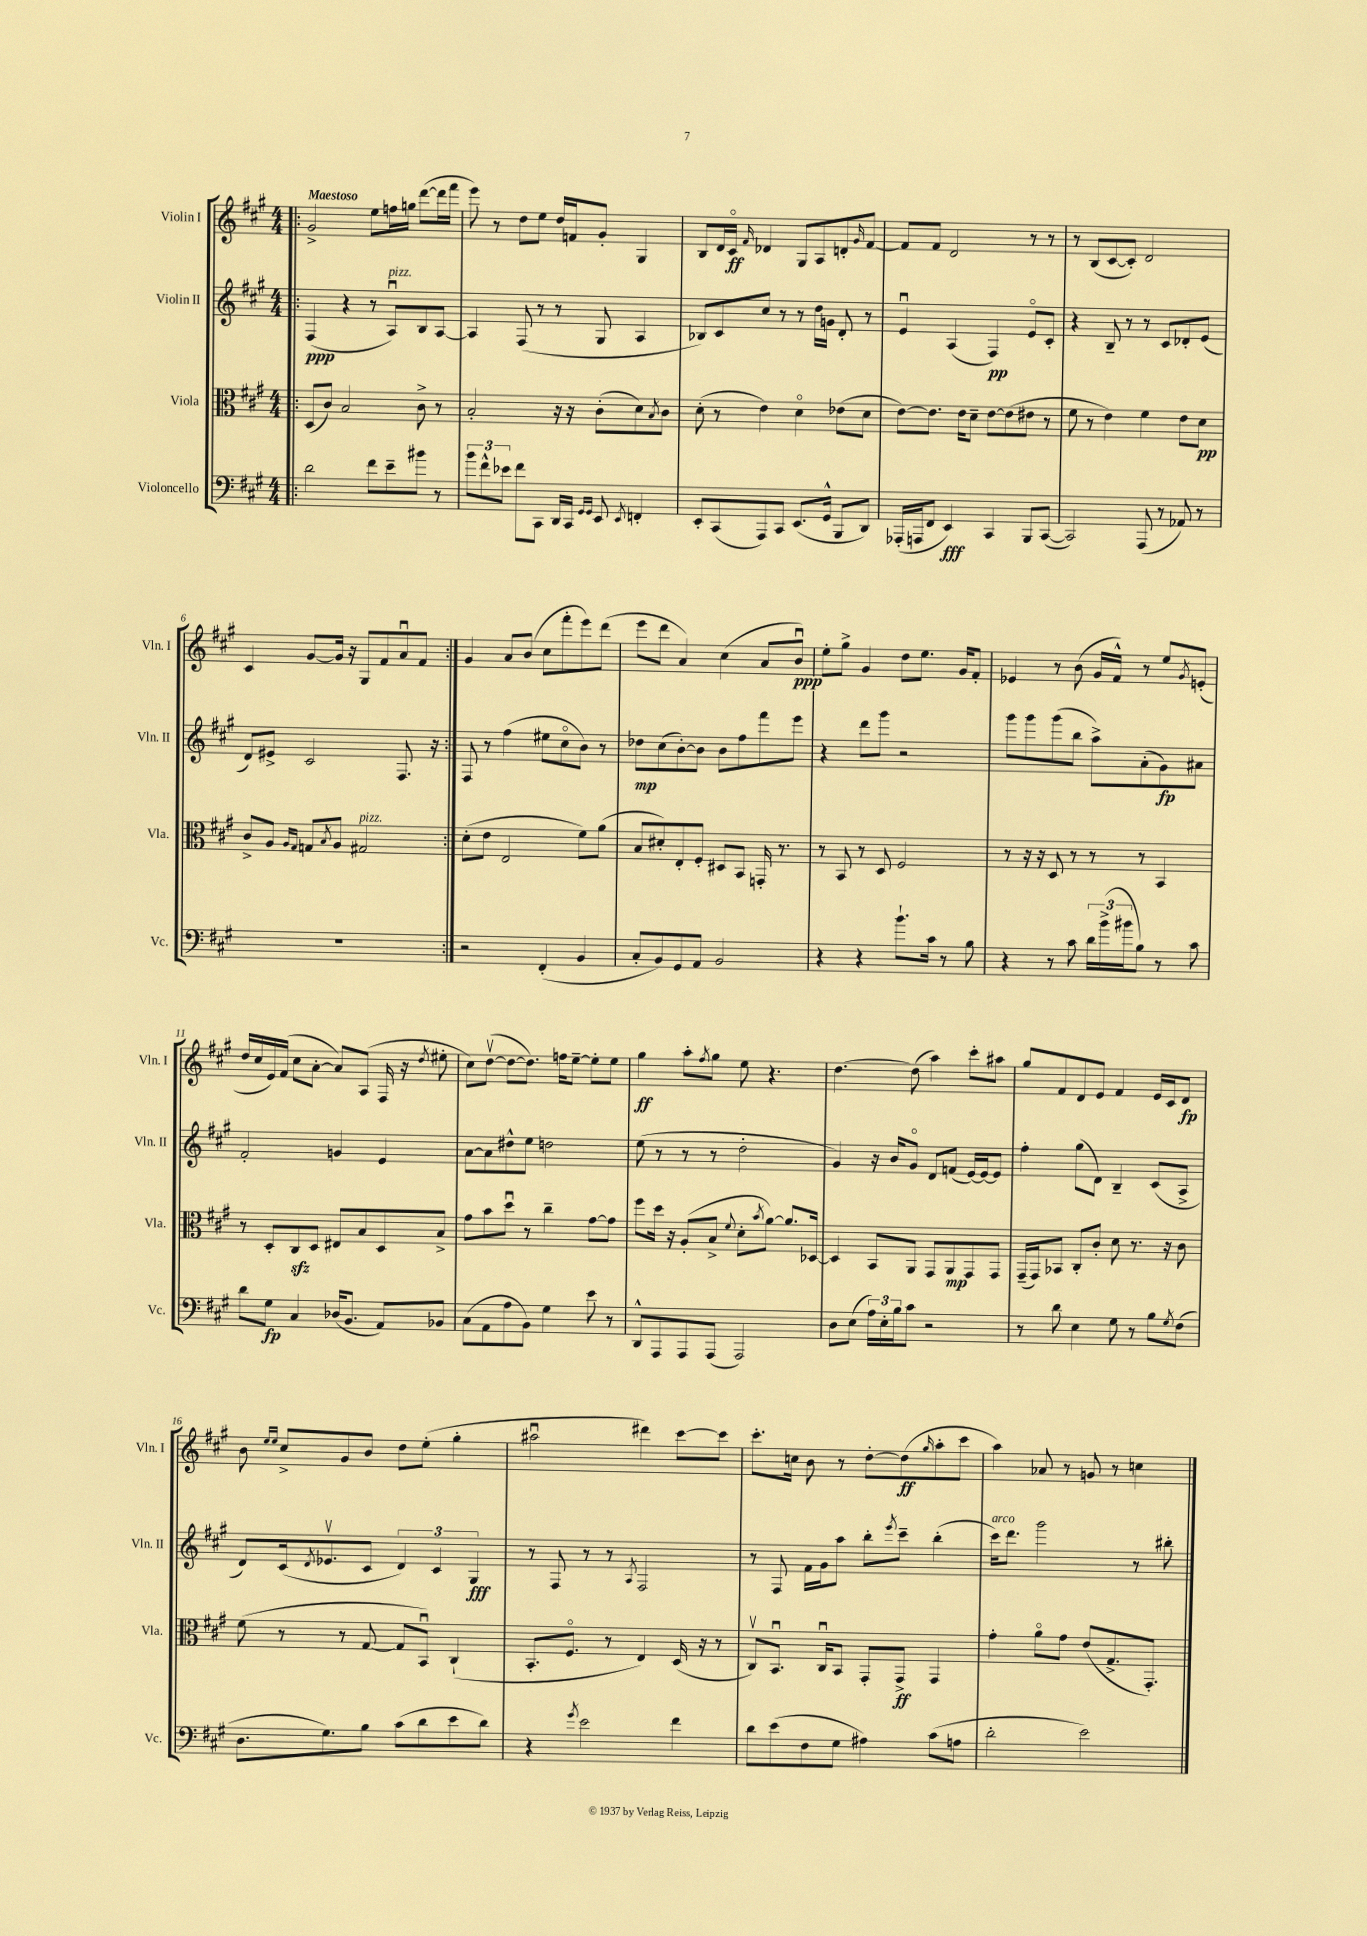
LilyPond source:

<<
\new StaffGroup <<
\new Staff = "s0" \with { instrumentName = "Violin I" shortInstrumentName = "Vln. I" } {
    \clef treble \key a \major \numericTimeSignature \time 4/4 \tempo "Maestoso"
    \repeat volta 2 { \bar ".|:" gis'2-> e''8 f''16 g''16 d'''8~( d'''16 fis'''16 |
    e'''8) r8 d''8 e''8 d''16 f'16 gis'8-. gis4 |
    b8 d'16 cis'16\flageolet\ff \grace { fis'16 } des'4 gis8 a8 d'8-. \grace { gis'16 } fis'8~ |
    fis'8 fis'8 d'2 r8 r8 |
    r8 b8( cis'8~ cis'8-.) d'2 |
    cis'4 gis'8~ gis'16 r16 gis8 fis'8 a'8\downbow fis'8 | }
    gis'4 a'8 b'8( cis''8 fis'''8-. e'''8) d'''8( |
    e'''8 d'''8 a'4) cis''4( a'8 b'8\downbow\ppp) |
    e''8-. gis''8-> gis'4 d''8 e''8. gis'16 fis'8-. |
    ees'4 r8 b'8( gis'16 fis'16-^) r8 e''8 \acciaccatura { gis'8 } e'8-.( |
    d''16 cis''16 e'16) fis'16( cis''8 a'8~-. a'8) a8( fis16 r16 \acciaccatura { d''8 } eis''8-. |
    cis''8) d''8~\upbow( d''8~ d''8.) f''16 e''8~-- e''8-. e''8 |
    gis''4\ff a''8-. \acciaccatura { fis''8 } gis''8 e''8 r4. |
    d''4.~ d''8( a''4) cis'''8-. ais''8 |
    gis''8 fis'8 d'8 e'8 fis'4 e'16 cis'16 d'8\fp |
    b'8 \grace { e''16 e''16 } cis''8-> gis'8 b'8 d''8 e''8-.( gis''4-. |
    ais''2\downbow dis'''4) cis'''8~ cis'''8 |
    cis'''8.-. c''16 b'8 r8 d''8~-. d''8\ff( \grace { gis''16 } a''8-. cis'''8 |
    a''4) aes'8 r8 g'8 r8 c''4 \bar "|." |
}
\new Staff = "s1" \with { instrumentName = "Violin II" shortInstrumentName = "Vln. II" } {
    \clef treble \key a \major \numericTimeSignature \time 4/4
    \repeat volta 2 { \bar ".|:" fis4\ppp( r4 r8 a8\downbow^\markup { \italic "pizz." }) b8 a8~ |
    a4 fis8( r8 r8 gis8 a4 |
    bes8) cis'8 cis''8 r8 r8 d''16 g'16 d'8-. r8 |
    e'4\downbow a4( fis4\pp) e'8\flageolet cis'8-. |
    r4 b8-- r8 r8 cis'8 des'8-. e'8( |
    d'8) eis'8-> cis'2 fis8. r16 | }
    fis8 r8 fis''4( eis''8 cis''8\flageolet b'8) r8 |
    des''8\mp cis''8( b'8~-.) b'8 b'8 fis''8 fis'''8 e'''8 |
    r4 d'''8 gis'''8 r2 |
    gis'''8 gis'''8 gis'''8( b''8 a''8->) a'8-.( gis'8\fp) ais'8 |
    fis'2-. g'4 e'4 |
    a'8~ a'8 dis''8-^ e''8 d''2 |
    e''8( r8 r8 r8 d''2-. |
    gis'4) r16 b'16 gis'8\flageolet d'8 f'8( e'16~) e'16~ e'8 |
    fis''4-. gis''8( d'8) b4-- cis'8( a8-> |
    d'8) cis'16( \acciaccatura { d'8 } ees'8.\upbow cis'8 \tuplet 3/2 { d'4) cis'4 gis4\fff } |
    r8 fis8 r8 r8 \acciaccatura { a8 } fis2 |
    r8 fis8 fis'16 gis'16 a''8 b''8-. \acciaccatura { e'''8 } cis'''8-- b''4-.( |
    cis'''16^\markup { \italic "arco" }) d'''8. gis'''2 r8 bis''8-. \bar "|." |
}
\new Staff = "s2" \with { instrumentName = "Viola" shortInstrumentName = "Vla." } {
    \clef alto \key a \major \numericTimeSignature \time 4/4
    \repeat volta 2 { \bar ".|:" d8( cis'8) b2 cis'8-> r8 |
    b2-. r16 r16 cis'8-.( d'8) \acciaccatura { b8 } cis'8 |
    d'8-.( r8 e'4) d'4\flageolet ees'8( d'8 |
    e'8~) e'8. e'16 d'8-- e'8~ e'8( eis'8 r8 |
    fis'8 r8 e'4) fis'4 e'8 d'8\pp |
    cis'8-> a8 \grace { a16 gis16 } g8 \acciaccatura { b8 } a8 gis2^\markup { \italic "pizz." } | }
    d'8-.( e'8 e2 fis'8) a'8( |
    b8 dis'8-.) e8-. fis8-. dis8 b,8 g,16-. r8. |
    r8 b,8 r8 d8 fis2 |
    r8 r16 r16 d8 r8 r8 r8 b,4 |
    r8 d8-. cis8\sfz d8 eis8 b8 d8 b8-> |
    gis'8 b'8 d''8\downbow r8 cis''4-- gis'8~ gis'8 |
    fis''8 d''16 r16 a8-.( b8-> \appoggiatura { fis'8 } d'8-. \acciaccatura { b'8 } a'8~) a'8. des16~ |
    des4 b,8 a,8 gis,8 a,8\mp gis,8 gis,8 |
    gis,16--( gis,16) bes,8 cis8-. cis'8-. d'8 r8. r16 cis'8 |
    fis'8( r8 r8 gis8~ gis8 b,8\downbow) cis4-!( |
    b,8.-. fis8.\flageolet r8 e4) d16( r16 r8 |
    cis8\upbow) b,8.\downbow cis16\downbow b,8 gis,8-. gis,8->\ff gis,4 |
    gis'4-. a'8\flageolet gis'8 e'8( gis8.-> gis,8.-.) \bar "|." |
}
\new Staff = "s3" \with { instrumentName = "Violoncello" shortInstrumentName = "Vc." } {
    \clef bass \key a \major \numericTimeSignature \time 4/4
    \repeat volta 2 { \bar ".|:" d'2 fis'8 e'8-- bis'8 r8 |
    \tuplet 3/2 { b'8 fis'8-^ ees'8 } fis'8 cis,8 d,16 cis,16 \grace { gis,16 gis,16 } e,8 \acciaccatura { e,8 } f,4-. |
    e,8-. cis,8( a,,8) cis,8 e,8.( gis,16-^ b,,8 d,8) |
    aes,,16-.( a,,16 fis,8 e,4\fff) cis,4 b,,8 cis,8~( |
    cis,2) a,,8( r8 aes,8) r8 |
    R1 | }
    r2 fis,4-.( b,4 |
    cis8-. b,8) gis,8 a,8 b,2 |
    r4 r4 b'8.-! cis'16 r8 b8 |
    r4 r8 cis'8 \tuplet 3/2 { d'16 b'16->( bis'16 } b8) r8 cis'8 |
    d'8 gis8\fp cis4 des16( b,8. a,8) bes,8 |
    cis8( a,8 a8 b,8) gis4 e'8 r8 |
    d,8-^ a,,8 a,,8 a,,8( a,,2) |
    d8 e8( \tuplet 3/2 { a16) e16-. b16 } cis'8 r2 |
    r8 d'8 e4 gis8 r8 b8 \acciaccatura { gis8 } fis8( |
    d8. gis8.) b8 cis'8( d'8 e'8 d'8) |
    r4 \acciaccatura { gis'8 } e'2 fis'4 |
    d'8 e'8( fis8 gis8 ais4) cis'8( a8 |
    d'2-. e'2) \bar "|." |
}
>>
>>
